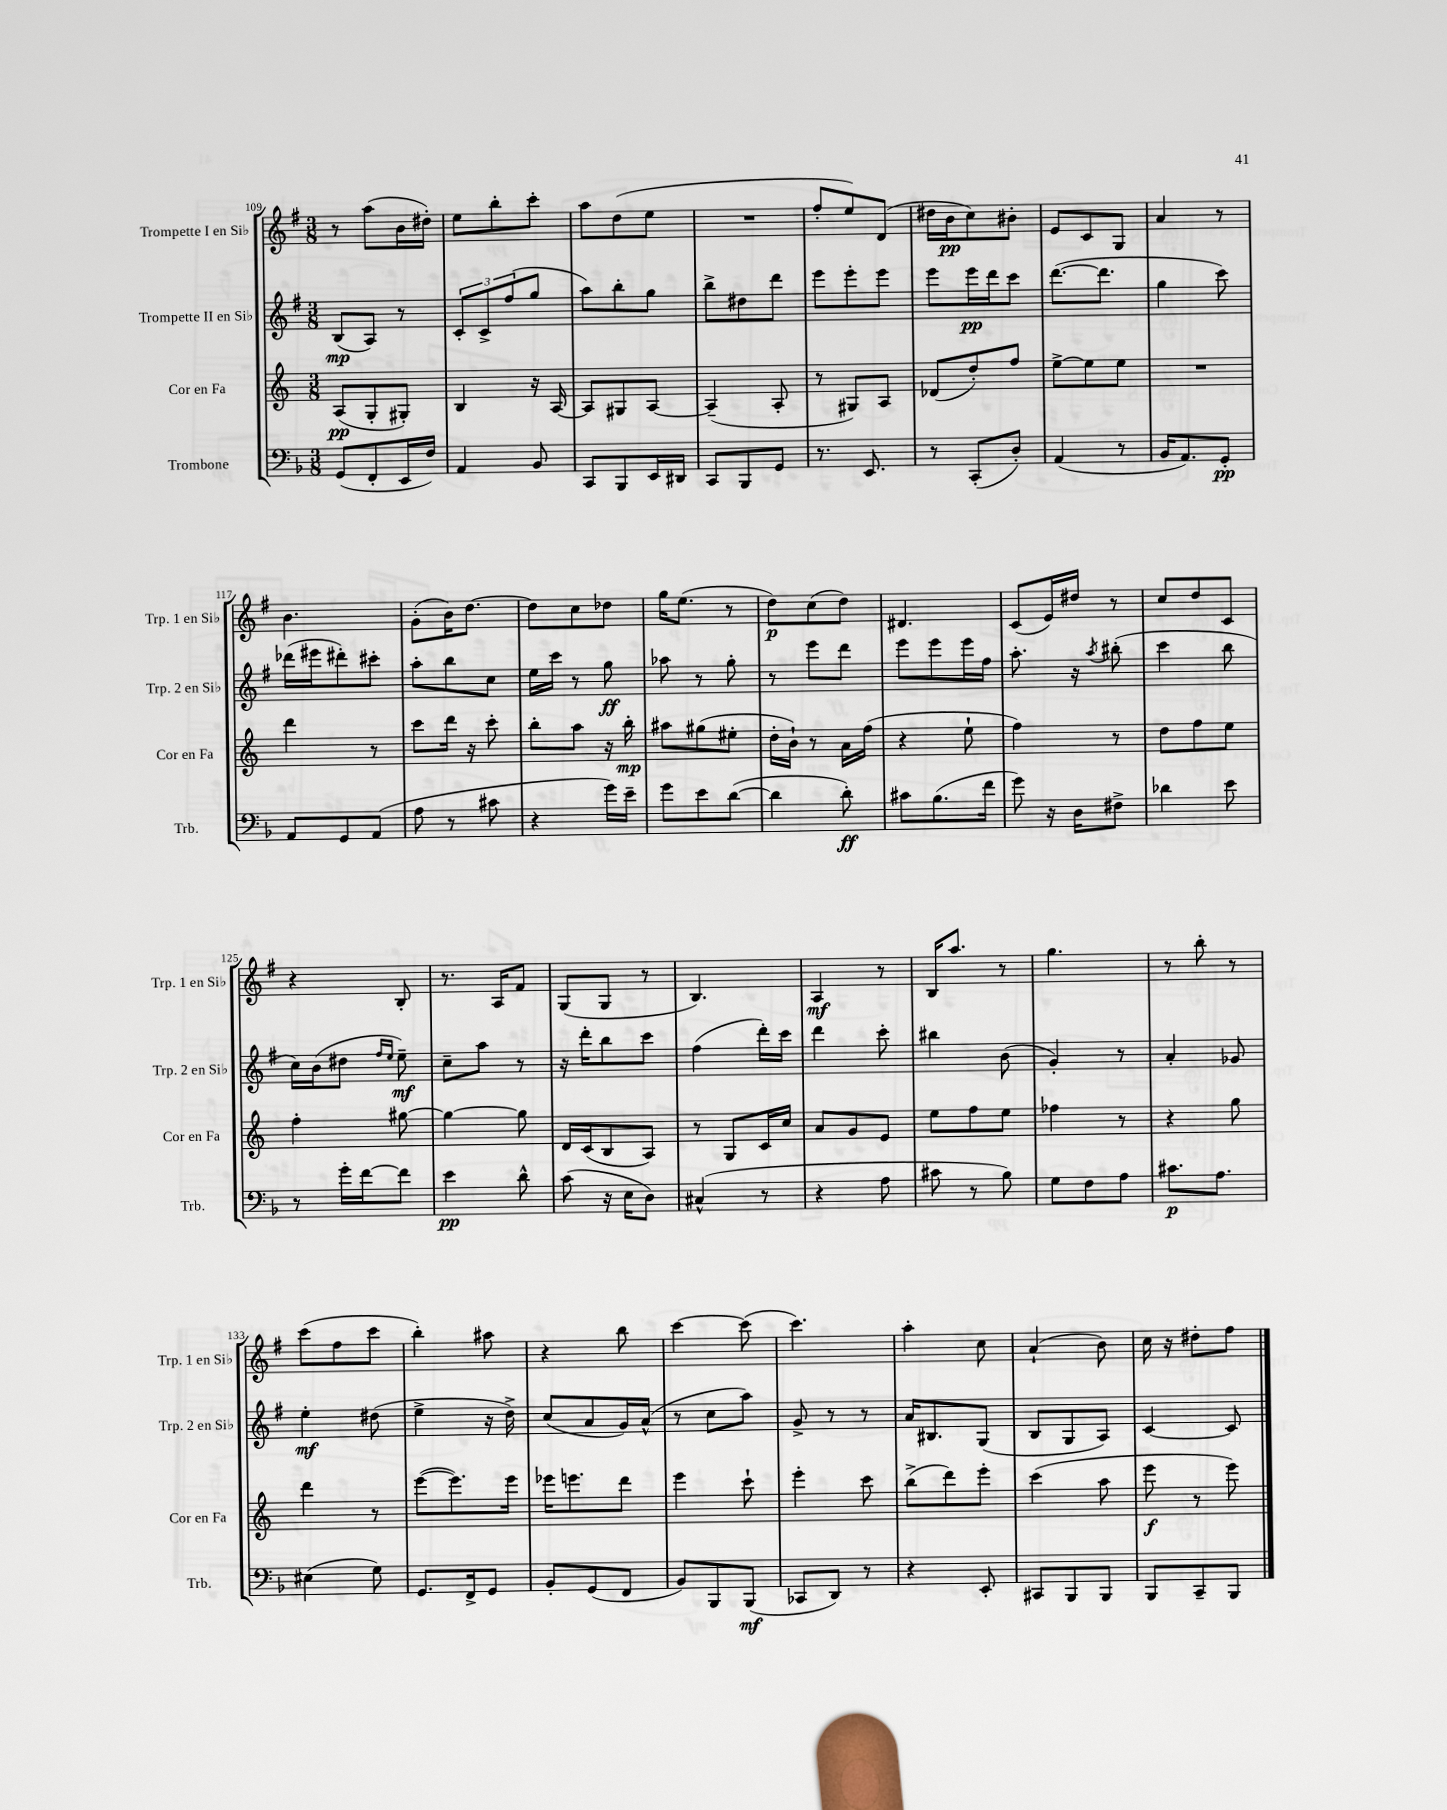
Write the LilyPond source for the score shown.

<<
\new StaffGroup <<
\new Staff = "s0" \with { instrumentName = "Trompette I en Sib" shortInstrumentName = "Trp. 1 en Sib" } {
    \clef treble \key g \major \numericTimeSignature \time 3/8
    r8 a''8( b'16 dis''16-.) |
    e''8 b''8-. c'''8-. |
    a''8 d''8( e''8 |
    R4. |
    fis''8-. e''8) d'8( |
    dis''16 b'16\pp c''8) bis'8-. |
    e'8 c'8 g8 |
    a'4 r8 |
    b'4. |
    g'8-.( b'16) d''8.~ |
    d''8 c''8 des''8 |
    g''16 e''8.( r8 |
    d''8\p) c''8( d''8) |
    dis'4. |
    c'8( e'16) dis''16 r8 |
    c''8 d''8 c'8 |
    r4 b8-. |
    r8. a16 fis'8 |
    g8( g8 r8 |
    b4.) |
    a4\mf r8 |
    b16 a''8. r8 |
    g''4. |
    r8 b''8-. r8 |
    c'''8( fis''8 c'''8 |
    b''4-.) ais''8 |
    r4 b''8 |
    c'''4~ c'''8( |
    c'''4.) |
    a''4-. c''8 |
    a'4-!( b'8) |
    c''16 r16 dis''8-. fis''8 \bar "|." |
}
\new Staff = "s1" \with { instrumentName = "Trompette II en Sib" shortInstrumentName = "Trp. 2 en Sib" } {
    \clef treble \key g \major \numericTimeSignature \time 3/8
    b8\mp( a8) r8 |
    \tuplet 3/2 { c'8-. c'8-> fis''8( } g''8 |
    a''8) b''8-. g''8 |
    b''8-> dis''8 d'''8 |
    e'''8 e'''8-. e'''8 |
    e'''8 e'''16\pp d'''16 c'''8 |
    d'''8.~( d'''8. |
    g''4 c'''8) |
    des'''16( eis'''16 dis'''8-.) cis'''8-. |
    a''8-. b''8 c''8 |
    e''16 c'''16 r8 g''8\ff |
    aes''8 r8 g''8-. |
    r8 e'''8 d'''8 |
    e'''8 e'''8 e'''16 fis''16 |
    a''8.-. r16 \acciaccatura { a''8 } bis''8-.( |
    c'''4 b''8 |
    c''16) b'16( dis''8 \grace { fis''16 e''16 } e''8--\mf) |
    c''8-- a''8 r8 |
    r16 d'''16-. b''8 c'''8 |
    fis''4( d'''16-.) c'''16 |
    d'''4 c'''8-. |
    bis''4 b'8( |
    g'4-.) r8 |
    a'4-. ges'8 |
    e''4-.\mf dis''8( |
    e''4-> r16 d''16->) |
    c''8( a'8 g'16) a'16-^( |
    r8 c''8 a''8) |
    g'8-> r8 r8 |
    a'16 bis8. g8( |
    b8 g8 a8) |
    c'4~ c'8 \bar "|." |
}
\new Staff = "s2" \with { instrumentName = "Cor en Fa" shortInstrumentName = "Cor en Fa" } {
    \clef treble \key c \major \numericTimeSignature \time 3/8
    a8\pp( g8-. gis8-.) |
    b4 r16 a16~ |
    a8 gis8 a8~ |
    a4--( a8-. |
    r8 gis8) a8 |
    des'8( d''8-.) f''8 |
    e''8~-> e''8 e''8 |
    R4. |
    d'''4 r8 |
    c'''8 d'''16 r16 c'''8-. |
    b''8-. a''8 r16 b''16-.\mp |
    ais''8 gis''8( eis''8-. |
    d''16-. b'16-!) r8 a'16 f''16( |
    r4 e''8-! |
    f''4) r8 |
    d''8 f''8 e''8 |
    f''4-. gis''8~ |
    gis''4~ gis''8 |
    d'16 c'16( b8 a8) |
    r8 g8 c'16 c''16 |
    a'8 g'8 e'8 |
    e''8 f''8 e''8 |
    fes''4 r8 |
    r4 g''8 |
    d'''4 r8 |
    e'''8~( e'''8.) e'''16 |
    ees'''16 e'''8. d'''8 |
    e'''4 c'''8-! |
    e'''4-. c'''8 |
    b''8->( d'''8) e'''8-. |
    c'''4( a''8 |
    e'''8\f r8 e'''8) \bar "|." |
}
\new Staff = "s3" \with { instrumentName = "Trombone" shortInstrumentName = "Trb." } {
    \clef bass \key f \major \numericTimeSignature \time 3/8
    g,8( f,8-. e,16 f16) |
    a,4 bes,8 |
    c,8 bes,,8 e,16 dis,16 |
    c,8 bes,,8 g,8 |
    r8. e,8. |
    r8 c,8-.( d8-.) |
    a,4( r8 |
    bes,16 a,8.) g,8-.\pp |
    a,8 g,8 a,8( |
    a8 r8 cis'8 |
    r4 g'16) e'16-- |
    g'8 e'8 d'8~( |
    d'4 d'8-.\ff) |
    cis'8 bes8.( f'16 |
    g'8) r16 d16 fis8-> |
    des'4 e'8 |
    r8 g'16-. f'16~ f'8 |
    e'4\pp d'8-^ |
    c'8( r16 e16 d8) |
    cis4-^( r8 |
    r4 a8 |
    cis'8 r8 bes8) |
    g8 f8 a8 |
    cis'8.\p a8. |
    eis4( g8) |
    g,8. f,16-> g,8 |
    bes,8-. g,8( f,8 |
    bes,8) bes,,8 bes,,8\mf( |
    ces,8 d,8) r8 |
    r4 e,8-. |
    cis,8 bes,,8 bes,,8 |
    bes,,8 c,8-- bes,,8 \bar "|." |
}
>>
>>
\layout { \context { \Score currentBarNumber = #109 } }
